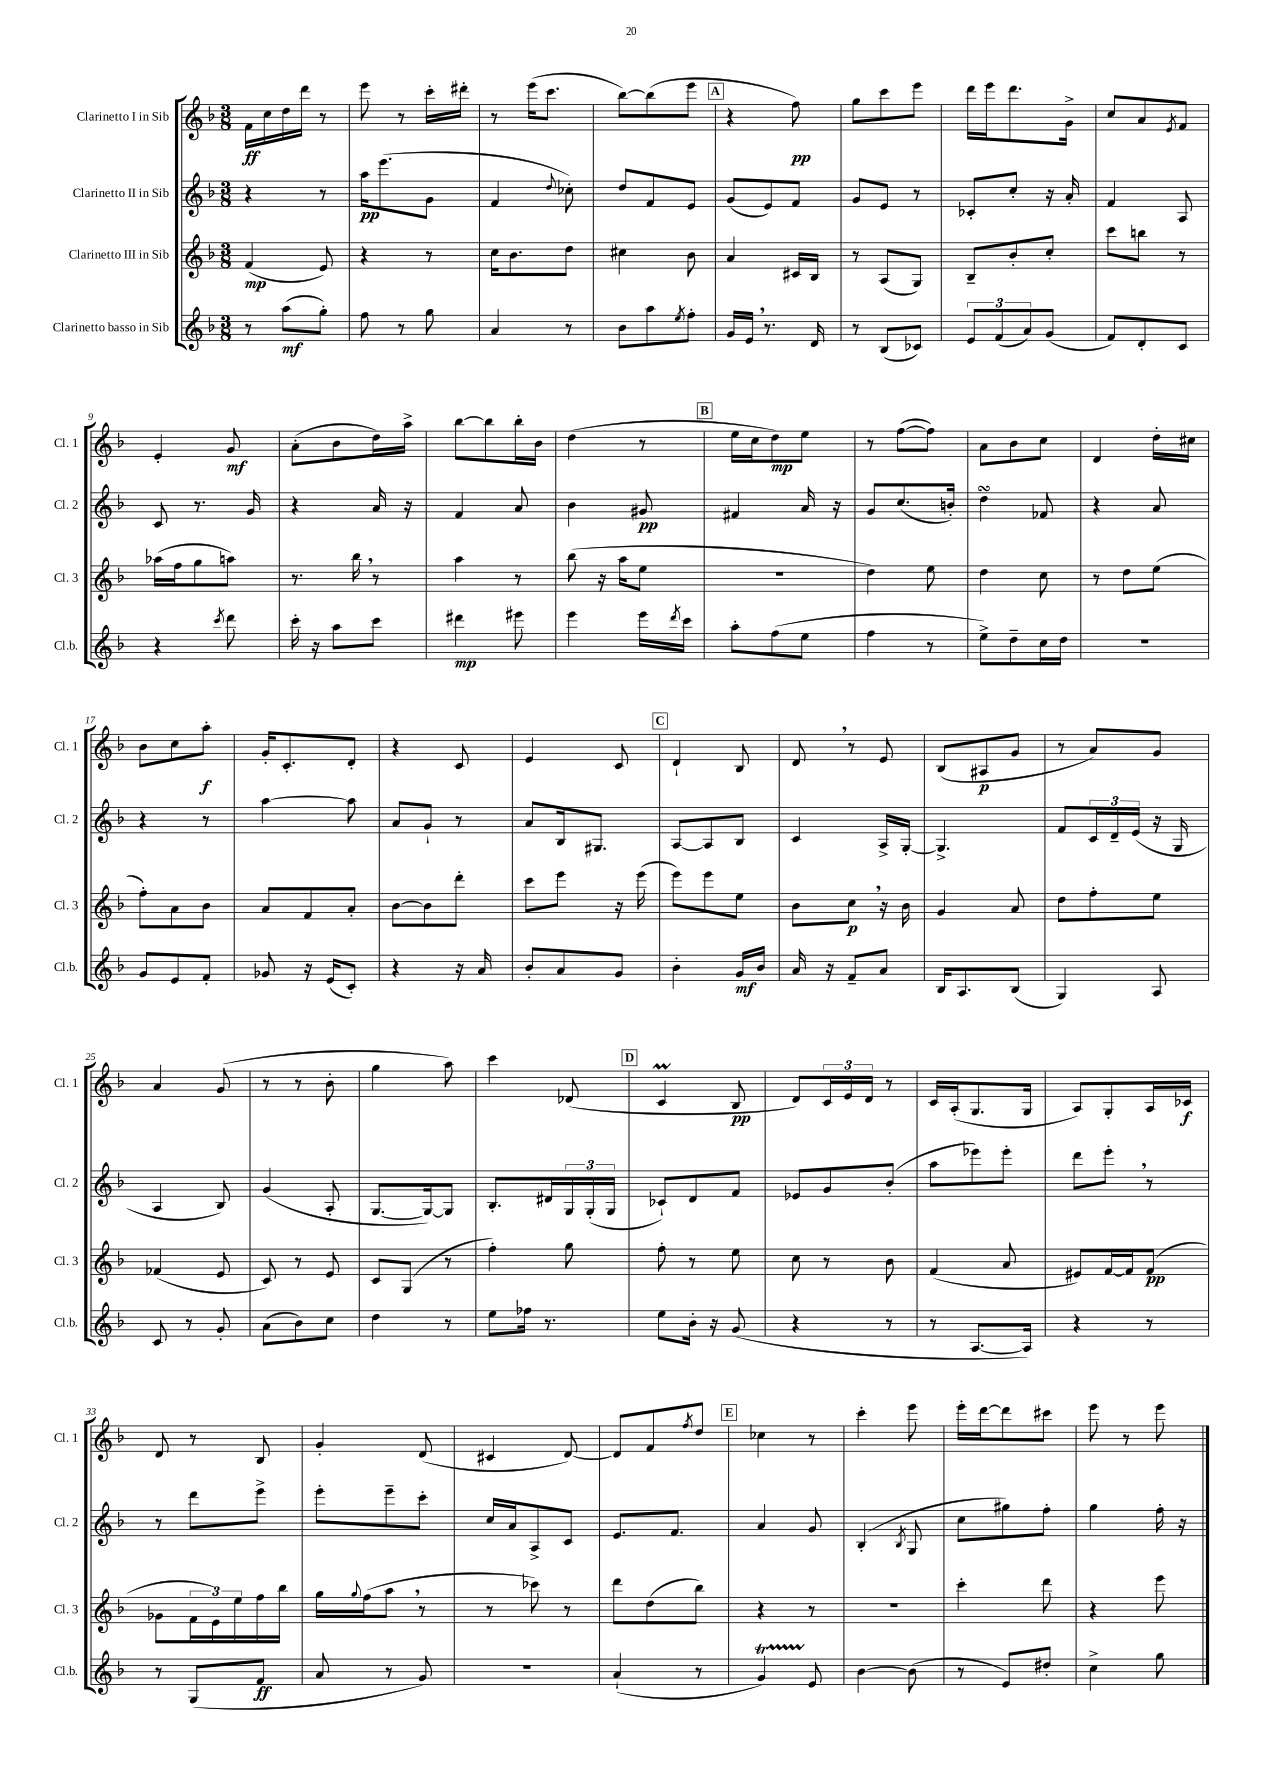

**kern	**kern	**kern	**kern
*staff4	*staff3	*staff2	*staff1
*clefG2	*clefG2	*clefG2	*clefG2
*k[b-]	*k[b-]	*k[b-]	*k[b-]
*M3/8	*M3/8	*M3/8	*M3/8
8r	(4f/	4r	16f\LL
.	.	.	16cc\
(8aa\L	.	.	16dd\
.	.	.	16ddd\JJ
8gg'\J)	8e/)	8r	8r
=	=	=	=
8ff\	4r	16aa\LK	8eee\
.	.	(8.eee\	.
8r	.	.	8r
8gg\	8r	8g\J	16ccc'\LL
.	.	.	16ddd#'\JJ
=	=	=	=
4a/	16cc\LK	4f/	8r
.	8.b-\	.	.
.	.	.	(16eee\LK
.	.	.	8.ccc\J
.	.	8qqdd/	.
8r	8dd\J	8cc-'\)	.
=	=	=	=
8b-\L	4cc#\	8dd/L	[8bb-\L)
8aa\	.	8f/	(8bb-\]
8qee/	.	.	.
8ff'\J	8b-\	8e/J	8eee\J
=	=	=	=
16g/LL	4a/	(8g/L	4r
16e/JJ	.	.	.
8.r	.	8e/)	.
.	16c#/LL	8f/J	8ff\)
16d/	16B-/JJ	.	.
=	=	=	=
8r	8r	8g/L	8gg\L
(8B-/L	(8A/L	8e/J	8ccc\
8c-/J)	8G/J)	8r	8eee\J
=	=	=	=
12e/L	8B-~/L	8c-'/L	16ddd\LL
.	.	.	16eee\J
(12f/	.	.	.
.	8b-'/	8cc'/J	8.ddd\
12a/)	.	.	.
(8g/J	8cc'/J	16r	.
.	.	16a'/	16g^\Jk
=	=	=	=
8f/L)	8ccc\L	4f/	8cc/L
8d'/	8bb\J	.	8a/
.	.	.	8qe/
8c/J	8r	8A/	8f/J
=	=	=	=
4r	(16aa-\LL	8c/	4e'/
.	16ff\J	.	.
.	8gg\	8.r	.
8qccc/	.	.	.
8ddd\	8aa\J)	.	8g/
.	.	16g/	.
=	=	=	=
16ccc'\	8.r	4r	(8a'\L
16r	.	.	.
8aa\L	.	.	8b-\
.	16bb-\	.	.
8ccc\J	8r	16a/	16dd\L)
.	.	16r	16aa^\JJ
=	=	=	=
4ddd#\	4aa\	4f/	[8bb-\L
.	.	.	8bb-\]
8eee#\	8r	8a/	16bb-'\L
.	.	.	16b-\JJ
=	=	=	=
4eee\	(8bb-\	4b-\	(4dd\
.	16r	.	.
.	16aa\LK	.	.
16eee\LL	8ee\J	8g#/	8r
8qddd/	.	.	.
16ccc\JJ	.	.	.
=	=	=	=
8aa'\L	4.r	4f#/	16ee\LL
.	.	.	16cc\J
(8ff\	.	.	8dd\)
8ee\J	.	16a/	8ee\J
.	.	16r	.
=	=	=	=
4ff\	4dd\)	8g/L	8r
.	.	(8.cc/	([8ff\L
8r	8ee\	.	8ff\]J)
.	.	16b'/Jk)	.
=	=	=	=
8ee^\L)	4dd\	4dd\	8a\L
8dd~\	.	.	8b-\
16cc\L	8cc\	8f-/	8cc\J
16dd\JJ	.	.	.
=	=	=	=
4.r	8r	4r	4d/
.	8dd\L	.	.
.	(8ee\J	8a/	16dd'\LL
.	.	.	16cc#\JJ
=	=	=	=
8g/L	8ff'\L)	4r	8b-\L
8e/	8a\	.	8cc\
8f'/J	8b-\J	8r	8aa'\J
=	=	=	=
8g-/	8a/L	[4aa\	16g'/LK
.	.	.	8.c'/
16r	8f/	.	.
(16e/LK	.	.	.
8c'/J)	8a'/J	8aa\]	8d'/J
=	=	=	=
4r	[8b-\L	8a/L	4r
.	8b-\]	8g`/J	.
16r	8ddd'\J	8r	8c/
16a/	.	.	.
=	=	=	=
8b-'/L	8ccc\L	8a/L	4e/
8a/	8eee\J	16B-/k	.
.	.	8.G#/J	.
8g/J	16r	.	8c/
.	(16eee\	.	.
=	=	=	=
4b-'\	8eee\L)	[8A/L	4d`/
.	8eee\	8A/]	.
16g/LL	8ee\J	8B-/J	8B-/
16b-/JJ	.	.	.
=	=	=	=
16a/	8b-\L	4c/	8d/
16r	.	.	.
8f~/L	8cc\J	.	8r
8a/J	16r	16A^/LL	8e/
.	16b-\	[16G'/JJ	.
=	=	=	=
16B-/LK	4g/	4.G^/]	(8B-/L
8.A/	.	.	.
.	.	.	8A#/
(8B-/J	8a/	.	8g/J
=	=	=	=
4G/)	8dd\L	8f/L	8r
.	8ff'\	24c/L	8a/L)
.	.	24d~/	.
.	.	(24e/JJ	.
8A/	8ee\J	16r	8g/J
.	.	16G/	.
=	=	=	=
8c/	(4f-/	4A/	4a/
8r	.	.	.
8g'/	8e/	8B-/)	(8g/
=	=	=	=
(8a\L	8c/)	(4g/	8r
8b-\)	8r	.	8r
8cc\J	8e/	8A'/	8b-'\
=	=	=	=
4dd\	8c/L	[8.G/L	4gg\
.	(8G/J	.	.
.	.	16G/_k)	.
8r	8r	8G/]J	8aa\)
=	=	=	=
8ee\L	4ff'\)	8.B-'/L	4ccc\
16ff-\Jk	.	.	.
8.r	.	16d#/L	.
.	8gg\	24G/	(8d-/
.	.	(24G'/	.
.	.	24G/JJ	.
=	=	=	=
8ee\L	8ff'\	8c-`/L)	4c/
16b-'\Jk	8r	8d/	.
16r	.	.	.
(8g/	8ee\	8f/J	8B-/
=	=	=	=
4r	8cc\	8e-/L	8d/L)
.	8r	8g/	24c/L
.	.	.	24e/
.	.	.	24d/JJ
8r	8b-\	(8b-'/J	8r
=	=	=	=
8r	(4f/	8aa\L	16c/LL
.	.	.	(16A'/J
[8.A/L	.	8eee-\)	8.G/
.	8a/	8eee-'\J	.
16A/]Jk)	.	.	16G/Jk
=	=	=	=
4r	8e#/L)	8ddd\L	8A/L)
.	[16f/L	8eee'\J	8G'/
.	16f/]J	.	.
8r	(8f/J	8r	16A/L
.	.	.	16c-/JJ
=	=	=	=
8r	8g-\L	8r	8d/
(8G/L	24f\L	8ddd\L	8r
.	24e\)	.	.
.	24ee\	.	.
8f/J	16ff\	8eee^\J	8B-/
.	16bb-\JJ	.	.
=	=	=	=
8a/	16gg\LL	8eee'\L	4g'/
.	8qqgg/	.	.
.	(16ff\J	.	.
8r	8aa\J	8eee~\	.
8g/)	8r	8ccc'\J	(8d/
=	=	=	=
4.r	8r	16cc/LL	4c#/
.	.	16a/J	.
.	8ccc-\)	8A^/	.
.	8r	8c/J	[8d/)
=	=	=	=
(4a`/	8ddd\L	8.e/L	8d/]L
.	(8dd\	.	8f/
.	.	8.f/J	.
.	.	.	8qff/
8r	8bb-\J)	.	8dd/J
=	=	=	=
4g/)	4r	4a/	4cc-\
8e/	8r	8g/	8r
=	=	=	=
[4b-\	4.r	(4B-'/	4ccc'\
.	.	8qB-/	.
(8b-\]	.	8G/	8eee\
=	=	=	=
8r	4ccc'\	8cc\L	16eee'\LL
.	.	.	[16ddd\J
8e/L)	.	8gg#\)	8ddd\]
8dd#'/J	8ddd\	8ff'\J	8ccc#\J
=	=	=	=
4cc^\	4r	4gg\	8eee\
.	.	.	8r
8gg\	8eee\	16ff'\	8eee\
.	.	16r	.
==	==	==	==
*-	*-	*-	*-
